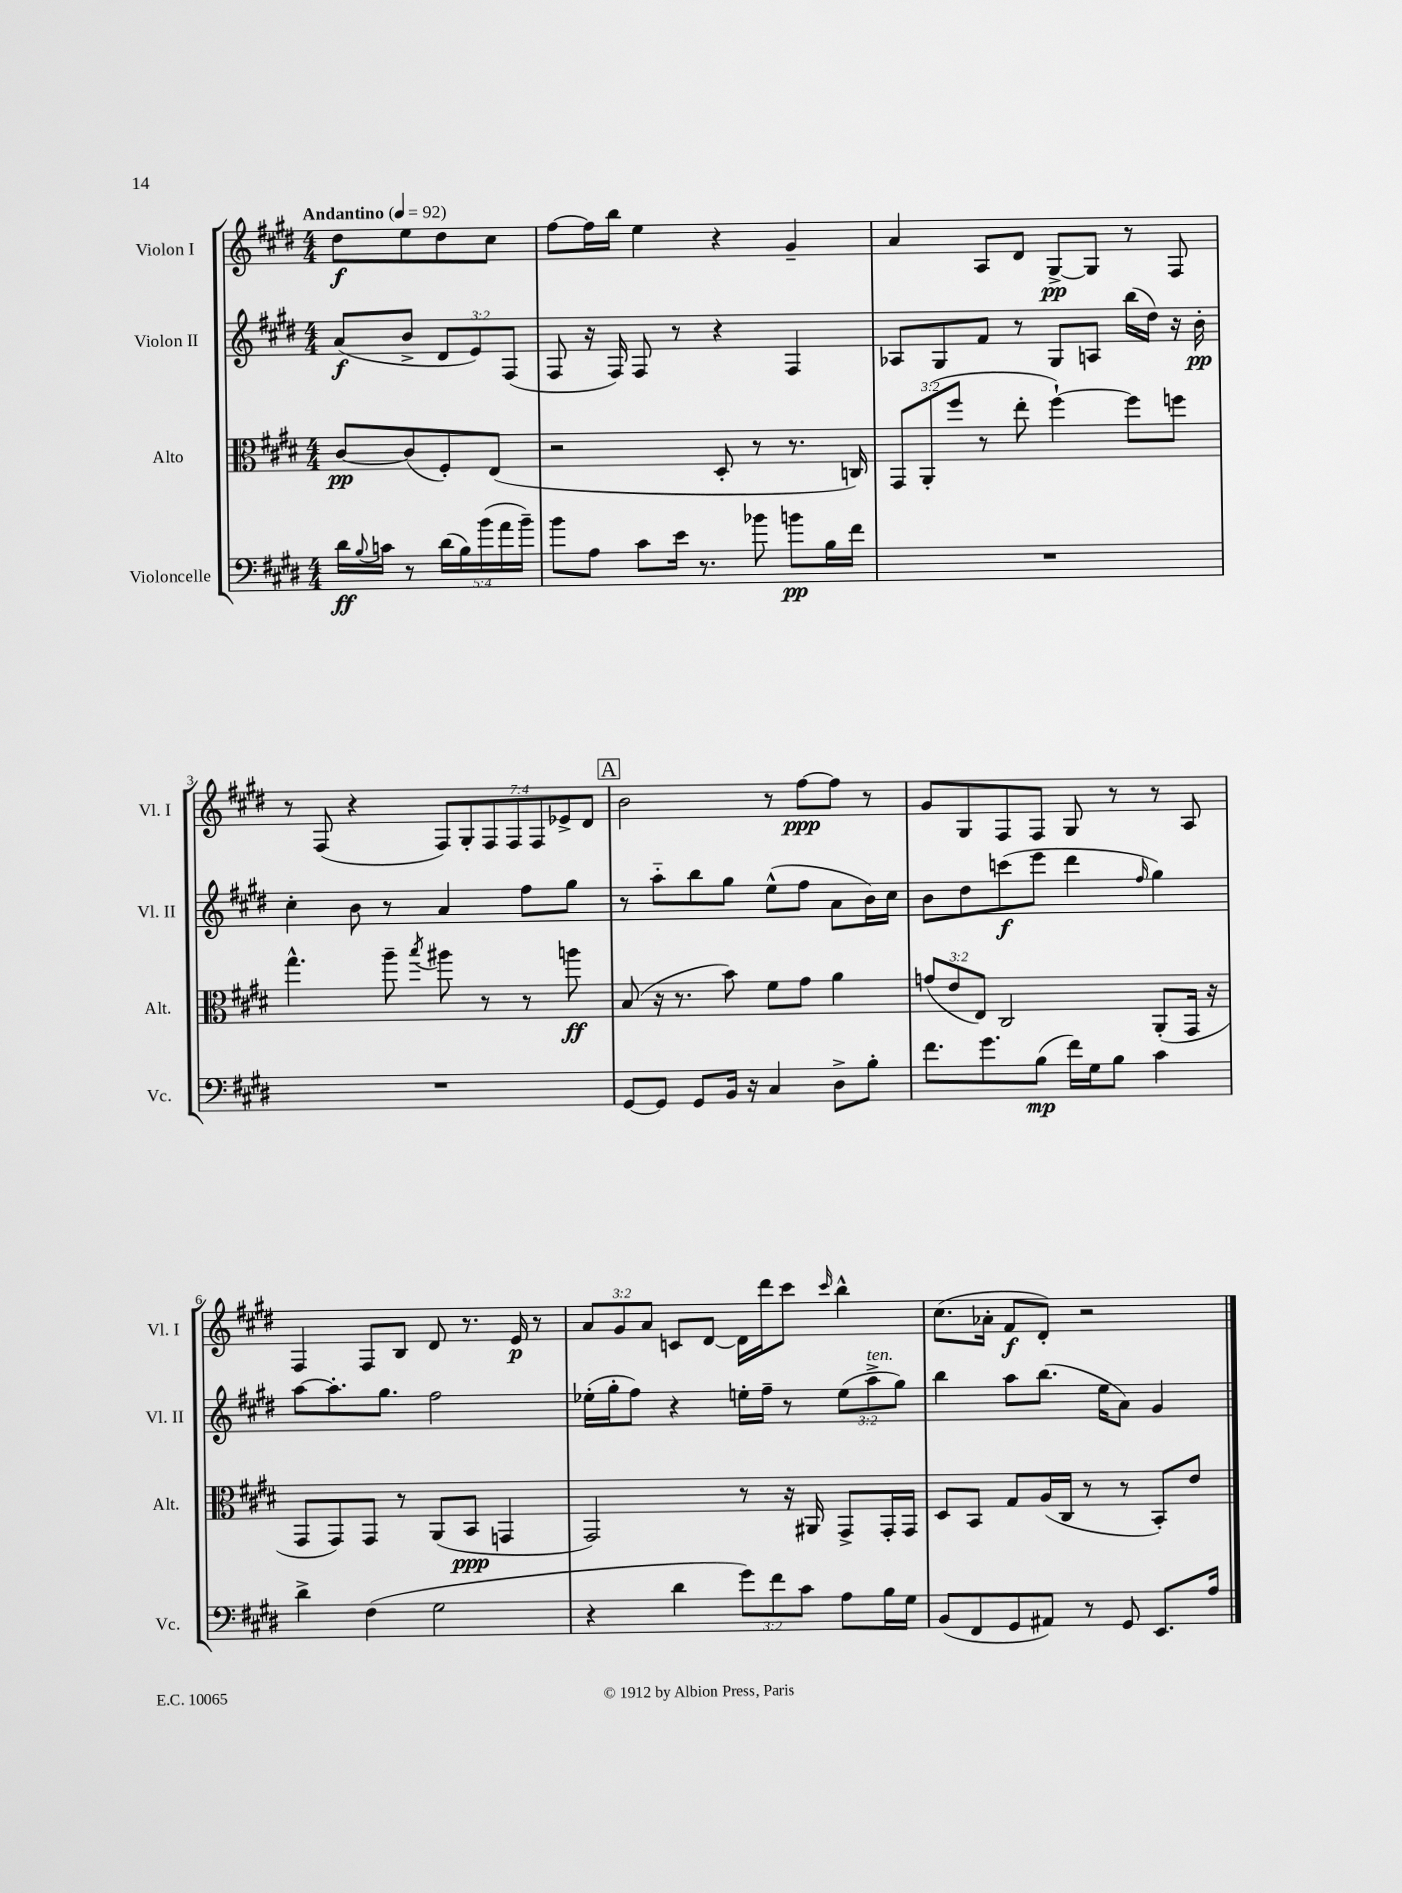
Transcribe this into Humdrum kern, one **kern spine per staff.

**kern	**dynam	**kern	**dynam	**kern	**dynam	**kern	**dynam
*part4	*part4	*part3	*part3	*part2	*part2	*part1	*part1
*staff4	*staff4	*staff3	*staff3	*staff2	*staff2	*staff1	*staff1
*I"Violoncelle	*	*I"Alto	*	*I"Violon II	*	*I"Violon I	*
*I'Vc.	*	*I'Alt.	*	*I'Vl. II	*	*I'Vl. I	*
*clefF4	*	*clefC3	*	*clefG2	*	*clefG2	*
*k[f#c#g#d#]	*	*k[f#c#g#d#]	*	*k[f#c#g#d#]	*	*k[f#c#g#d#]	*
*M4/4	*	*M4/4	*	*M4/4	*	*M4/4	*
*MM92	*	*MM92	*	*MM92	*	*MM92	*
=	=	=	=	=	=	=	=
!	!	!	!	!	!	!LO:TX:a:B:t=Andantino	!
16d#\LL	ff	[8c#/L	pp	(8a/L	f	8dd#\L	f
8qqB/	.	.	.	.	.	.	.
16cn\JJ	.	.	.	.	.	.	.
8r	.	(8c#/]	.	8b^/J	.	8ee\	.
(20d#\LL	.	8F#'/)	.	12d#/L	.	8dd#\	.
20B\)	.	.	.	.	.	.	.
.	.	.	.	12e/)	.	.	.
(20b\	.	.	.	.	.	.	.
.	.	(8E/J	.	.	.	8cc#\J	.
20a\	.	.	.	.	.	.	.
.	.	.	.	(12F#/J	.	.	.
20b~\JJ)	.	.	.	.	.	.	.
=1	=1	=1	=1	=1	=1	=1	=1
8b\L	.	2r	.	8F#/	.	[8ff#\L	.
8A\J	.	.	.	16r	.	16ff#\L]	.
.	.	.	.	16F#/)	.	16bb\JJ	.
8c#\L	.	.	.	8F#/	.	4ee\	.
16e\Jk	.	.	.	8r	.	.	.
8.r	.	.	.	.	.	.	.
.	.	8D#'/	.	4r	.	4r	.
8b-X\	.	8r	.	.	.	.	.
8bn\L	pp	8.r	.	4F#/	.	4g#~/	.
16B\L	.	.	.	.	.	.	.
16f#\JJ	.	16Cn/)	.	.	.	.	.
=2	=2	=2	=2	=2	=2	=2	=2
1r	.	12GG#/L	.	8A-X/L	.	4a/	.
.	.	(12AA'/	.	.	.	.	.
.	.	.	.	8G#/	.	.	.
.	.	12ff#/J	.	.	.	.	.
.	.	8r	.	8f#/J	.	8A/L	.
.	.	8ee'\	.	8r	.	8d#/J	.
.	.	[4ff#`\)	.	8G#/L	.	[8G#^/L	pp
.	.	.	.	8An/J	.	8G#/J]	.
.	.	8ff#\L]	.	(16bb\LL	.	8r	.
.	.	.	.	16dd#\JJ)	.	.	.
.	.	8ffn\J	.	16r	.	8F#/	.
.	.	.	.	16b'\	pp	.	.
!!LO:LB:g=z
=3	=3	=3	=3	=3	=3	=3	=3
1r	.	4.gg#^^\	.	4cc#'\	.	8r	.
.	.	.	.	.	.	(8F#/	.
.	.	.	.	8b\	.	4r	.
.	.	8aa~\	.	8r	.	.	.
.	.	8qbb/	.	.	.	.	.
.	.	8aa#X\	.	4a/	.	14F#/L)	.
.	.	.	.	.	.	14G#'/	.
.	.	8r	.	.	.	.	.
.	.	.	.	.	.	14F#/	.
.	.	.	.	.	.	14F#/	.
.	.	8r	.	8ff#\L	.	.	.
.	.	.	.	.	.	14F#/	.
.	.	.	.	.	.	14e-X^/	.
.	.	8aan\	ff	8gg#\J	.	.	.
.	.	.	.	.	.	14d#/J	.
!!LO:REH:place=s1:t=A
=4	=4	=4	=4	=4	=4	=4	=4
[8GG#/L	.	(8B/	.	8r	.	2b\	.
8GG#/J]	.	16r	.	8aa\L	.	.	.
.	.	8.r	.	.	.	.	.
8GG#/L	.	.	.	8bb\	.	.	.
16BB/Jk	.	8b\)	.	8gg#\J	.	.	.
16r	.	.	.	.	.	.	.
4C#/	.	8f#\L	.	(8ee^^\L	.	8r	.
.	.	8g#\J	.	8ff#\J	.	[8ff#\L	ppp
8D#^\L	.	4a\	.	8a\L	.	8ff#\J]	.
8B'\J	.	.	.	16b\L)	.	8r	.
.	.	.	.	16cc#\JJ	.	.	.
=5	=5	=5	=5	=5	=5	=5	=5
8.f#\L	.	(12gn/L	.	8b\L	.	8g#/L	.
.	.	12e/	.	.	.	.	.
.	.	.	.	8dd#\	.	8G#/	.
.	.	12E/J)	.	.	.	.	.
8.g#\	.	.	.	.	.	.	.
.	.	2C#/	.	(8cccn\	f	8F#/	.
(8B\J	mp	.	.	8eee\J	.	8F#/J	.
16f#\LL)	.	.	.	4ddd#\	.	8G#/	.
16G#\J	.	.	.	.	.	.	.
8B\J	.	.	.	.	.	8r	.
.	.	.	.	16qqff#/	.	.	.
4c#\	.	(8AA'/L	.	4gg#\)	.	8r	.
.	.	16GG#/Jk	.	.	.	8A/	.
.	.	16r	.	.	.	.	.
!!LO:LB:g=z
=6	=6	=6	=6	=6	=6	=6	=6
4d#^\	.	8GG#/L	.	[8aa\L	.	4F#/	.
.	.	8GG#/)	.	8.aa'\]	.	.	.
(4F#\	.	8GG#/J	.	.	.	8F#/L	.
.	.	.	.	8.gg#\J	.	.	.
.	.	8r	.	.	.	8B/J	.
2G#\	.	(8AA/L	.	2ff#\	.	8d#/	.
.	.	8BB/J	ppp	.	.	8.r	.
.	.	4GGn/	.	.	.	.	.
.	.	.	.	.	.	16e/	p
.	.	.	.	.	.	8r	.
=7	=7	=7	=7	=7	=7	=7	=7
4r	.	2GG#/)	.	(16ee-X'\LL	.	12a/L	.
.	.	.	.	16gg#'\J	.	.	.
.	.	.	.	.	.	12g#/	.
.	.	.	.	8ff#\J)	.	.	.
.	.	.	.	.	.	12a/J	.
4d#\	.	.	.	4r	.	8cn/L	.
.	.	.	.	.	.	[8d#/J	.
12g#\L)	.	8r	.	16een'\LL	.	16d#\LL]	.
.	.	.	.	16ff#~\JJ	.	16ddd#\J	.
12f#\	.	.	.	.	.	.	.
.	.	16r	.	8r	.	8ccc#\J	.
12c#\J	.	.	.	.	.	.	.
.	.	16AA#X/	.	.	.	.	.
.	.	.	.	.	.	16qqccc#/	.
8A\L	.	8GG#^/L	.	(12ee\L	.	4bb^^\	.
!	!	!	!	!LO:TX:a:i:t=ten.	!	!	!
.	.	.	.	12aa^\	.	.	.
16B\L	.	16GG#'/L	.	.	.	.	.
.	.	.	.	12gg#\J)	.	.	.
16G#\JJ	.	16GG#/JJ	.	.	.	.	.
=8	=8	=8	=8	=8	=8	=8	=8
(8BB/L	.	8D#/L	.	4bb\	.	(8.cc#\L	.
8FF#/	.	8BB/J	.	.	.	.	.
.	.	.	.	.	.	16a-X'\Jk	.
8GG#/	.	8G#/L	.	8aa\L	.	8f#/L	f
8AA#X/J)	.	(16A/L	.	(8.bb\J	.	8d#'/J)	.
.	.	16C#/JJ	.	.	.	.	.
8r	.	8r	.	.	.	2r	.
.	.	.	.	16ee\KL	.	.	.
8GG#/	.	8r	.	8a\J)	.	.	.
8.EE/L	.	8BB'/L)	.	4g#/	.	.	.
.	.	8e/J	.	.	.	.	.
16A/Jk	.	.	.	.	.	.	.
==	==	==	==	==	==	==	==
*-	*-	*-	*-	*-	*-	*-	*-
